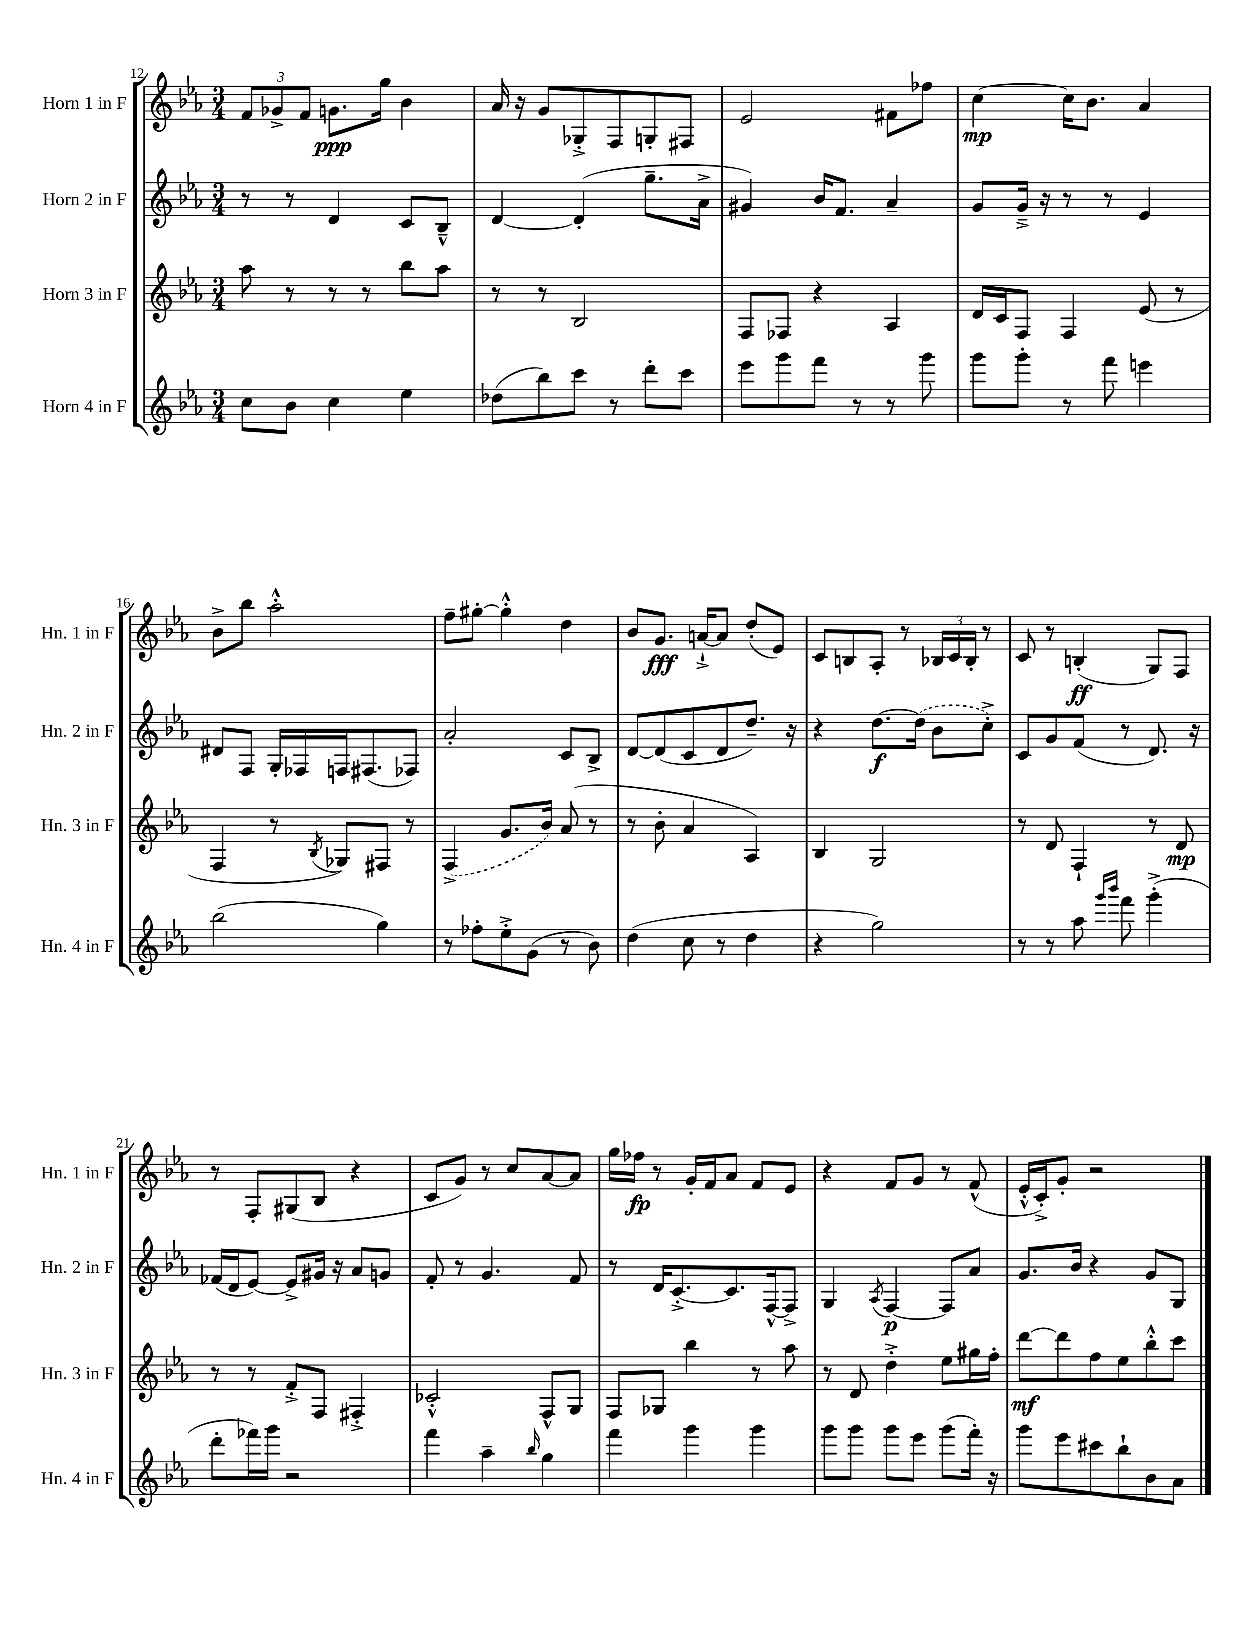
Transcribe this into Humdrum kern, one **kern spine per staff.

**kern	**kern	**kern	**kern
*staff4	*staff3	*staff2	*staff1
*clefG2	*clefG2	*clefG2	*clefG2
*k[b-e-a-]	*k[b-e-a-]	*k[b-e-a-]	*k[b-e-a-]
*M3/4	*M3/4	*M3/4	*M3/4
8cc	8aa-	8r	12f
.	.	.	12g-^
8b-	8r	8r	.
.	.	.	12f
4cc	8r	4d	8.g
.	8r	.	.
.	.	.	16gg
4ee-	8bb-	8c	4b-
.	8aa-	8B-~^^	.
=	=	=	=
(8dd-	8r	[4d	16a-
.	.	.	16r
8bb-)	8r	.	8g
8ccc	2B-	(4d']	8G-'^
8r	.	.	8F
8ddd'	.	8.gg~	8G'
8ccc	.	.	8F#
.	.	16a-^	.
=	=	=	=
8eee-	8F	4g#)	2e-
8ggg	8F-	.	.
8fff	4r	16b-	.
.	.	8.f	.
8r	.	.	.
8r	4A-	4a-~	8f#
8ggg	.	.	8ff-
=	=	=	=
8ggg	16d	8g	[4cc
.	16c	.	.
8ggg'	8F	16g~^	.
.	.	16r	.
8r	4F	8r	16cc]
.	.	.	8.b-
8fff	.	8r	.
4eee	(8e-	4e-	4a-
.	8r	.	.
=	=	=	=
(2bb-	4F	8d#	8b-^
.	.	8F	8bb-
.	8r	16G'	2aa-'^^
.	.	16F-	.
.	8qB-	.	.
.	8G-)	16F	.
.	.	(8.F#	.
4gg)	8F#	.	.
.	8r	8F-)	.
=	=	=	=
8r	(4F^	2a-'	8ff~
8ff-'	.	.	[8gg#'
8ee-'^	8.g	.	4gg#'^^]
(8g	.	.	.
.	16b-)	.	.
8r	(8a-	8c	4dd
8b-)	8r	8B-^	.
=	=	=	=
(4dd	8r	[8d	8b-
.	8b-'	(8d]	8.g
8cc	4a-	8c	.
.	.	.	[16a`^
8r	.	8d	8a]
4dd	4A-)	8.dd~)	(8dd'
.	.	.	8e-)
.	.	16r	.
=	=	=	=
4r	4B-	4r	8c
.	.	.	8B
2gg)	2G	[8.dd	8A-'
.	.	.	8r
.	.	(16dd]	.
.	.	8b-	24B-
.	.	.	24c
.	.	.	24B-'
.	.	8cc'^)	8r
=	=	=	=
8r	8r	8c	8c
8r	8d	8g	8r
8aa-	4F`	(8f	(4B'
16qqggg	.	.	.
16qqbbb-	.	.	.
8fff	.	8r	.
(4ggg'^	8r	8.d)	8G)
.	8d	.	8F
.	.	16r	.
=	=	=	=
8ddd'	8r	(16f-	8r
.	.	16d	.
16fff-)	8r	[8e-)	8F'
16ggg	.	.	.
2r	8f'^	8e-^]	(8G#
.	8F	16g#	8B-
.	.	16r	.
.	4F#'^	8a-	4r
.	.	8g	.
=	=	=	=
4fff	2c-'^^	8f'	8c
.	.	8r	8g)
4aa-~	.	4.g	8r
.	.	.	8cc
16qqbb-	.	.	.
4gg	8F^^	.	[8a-
.	8G	8f	8a-]
=	=	=	=
4fff	8F	8r	16gg
.	.	.	16ff-
.	8G-	16d	8r
.	.	[8.c'^	.
4ggg	4bb-	.	16g'
.	.	.	16f
.	.	8.c]	8a-
4ggg	8r	.	8f
.	.	[16F^^	.
.	8aa-	8F^]	8e-
=	=	=	=
8ggg	8r	4G	4r
8ggg	8d	.	.
.	.	8qA-	.
8ggg	4dd'^	[4F	8f
8eee-	.	.	8g
(8ggg	8ee-	8F]	8r
16fff')	16gg#	8a-	(8f^^
16r	16ff'	.	.
=	=	=	=
8ggg	[8ddd	8.g	16e-'^^
.	.	.	16c'^)
8eee-	8ddd]	.	8g'
.	.	16b-	.
8ccc#	8ff	4r	2r
8bb-`	8ee-	.	.
8b-	8bb-'^^	8g	.
8a-	8ccc	8G	.
==	==	==	==
*-	*-	*-	*-
